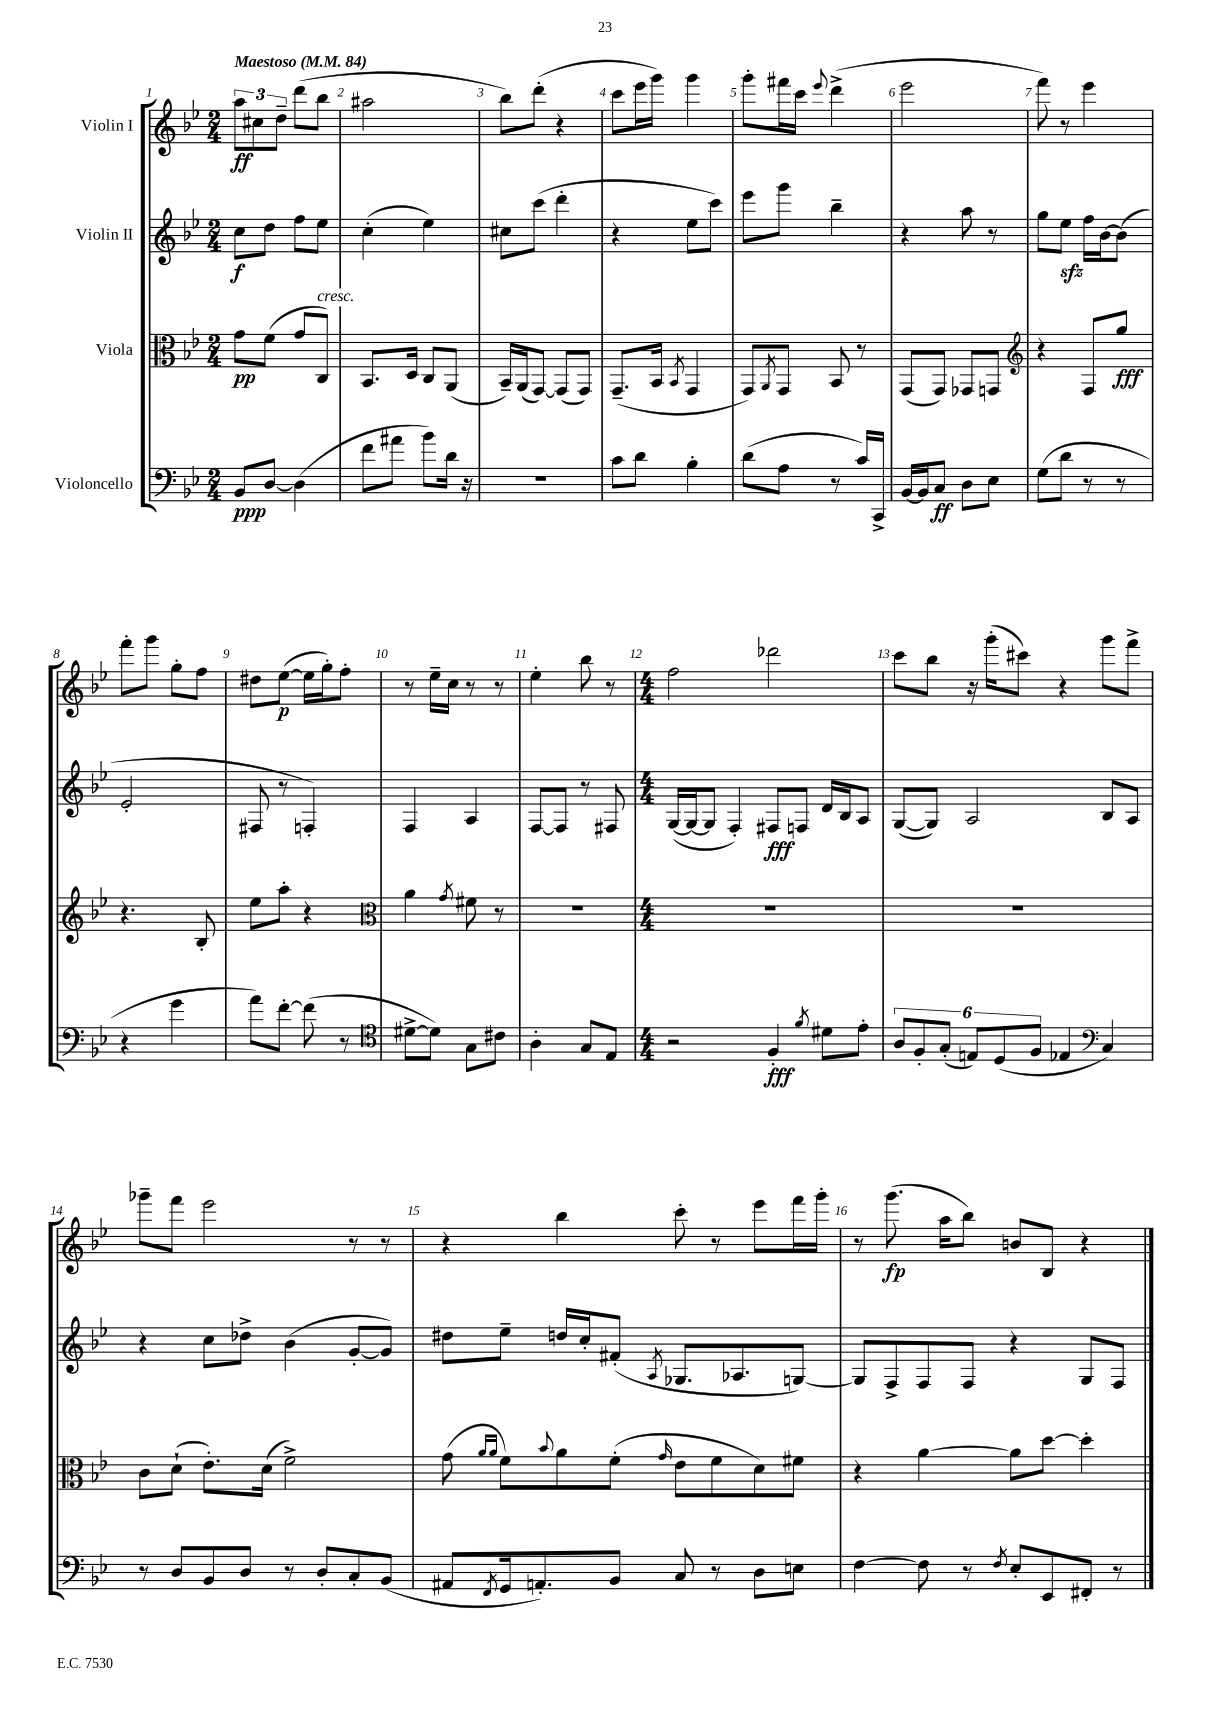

**kern	**kern	**kern	**kern
*staff4	*staff3	*staff2	*staff1
*clefF4	*clefC3	*clefG2	*clefG2
*k[b-e-]	*k[b-e-]	*k[b-e-]	*k[b-e-]
*M2/4	*M2/4	*M2/4	*M2/4
*MM84	*MM84	*MM84	*MM84
8BB-	8g	8cc	12aa
.	.	.	12cc#
[8D	(8f	8dd	.
.	.	.	12dd~
(4D]	8g	8ff	(8ddd
.	8C)	8ee-	8bb-
=	=	=	=
8f	8.BB-	(4cc'	2aa#
8a#	.	.	.
.	16D	.	.
8b-)	8C	4ee-)	.
16d	(8AA	.	.
16r	.	.	.
=	=	=	=
2r	16BB-~)	8cc#	8bb-)
.	(16AA	.	.
.	[8GG)	(8ccc	(8ddd'
.	(8GG]	4ddd'	4r
.	8GG)	.	.
=	=	=	=
8c	(8.GG~	4r	8ccc
8d	.	.	16eee-
.	16BB-	.	16ggg)
.	8qBB-	.	.
4B-'	4GG	8ee-	4ggg
.	.	8ccc)	.
=	=	=	=
(8d	8GG)	8eee-	8ggg'
.	8qAA	.	.
8A	8GG	8ggg	16fff#
.	.	.	16ccc
.	.	.	8qqeee-
8r	8BB-	4bb-~	(4ddd^
16c)	8r	.	.
16CC^	.	.	.
=	=	=	=
[16BB-	(8GG	4r	2eee-
16BB-]	.	.	.
8C	8GG)	.	.
8D	8GG-	8aa	.
8E-	8GG	8r	.
=	=	=	=
*	*clefG2	*	*
(8G	4r	8gg	8fff)
8d	.	8ee-	8r
8r	8F	16ff	4eee-
.	.	[16b-	.
8r	8gg	(8b-]	.
=	=	=	=
4r	4.r	2e-'	8fff'
.	.	.	8ggg
4g	.	.	8gg'
.	8B-'	.	8ff
=	=	=	=
8a)	8ee-	8F#	8dd#
[8f'	8aa'	8r	([8ee-
(8f]	4r	4F')	16ee-]
.	.	.	16gg')
8r	.	.	8ff'
=	=	=	=
*clefC4	*clefC3	*	*
[8d#^	4a	4F	8r
8d#])	.	.	16ee-~
.	.	.	16cc
.	8qg	.	.
8G	8f#	4A	8r
8c#	8r	.	8r
=	=	=	=
4A'	2r	[8F	4ee-'
.	.	8F]	.
8G	.	8r	8bb-
8E-	.	8F#	8r
=	=	=	=
*M4/4	*M4/4	*M4/4	*M4/4
2r	1r	([16G	2ff
.	.	16G_	.
.	.	8G]	.
.	.	4F')	.
4F'	.	8F#	2ddd-
.	.	8F	.
8qf	.	.	.
8d#	.	16d	.
.	.	16B-	.
8e-'	.	8A	.
=	=	=	=
12A	1r	([8G	8ccc
12F'	.	.	.
.	.	8G])	8bb-
(12G'	.	.	.
12E)	.	2A	16r
.	.	.	(16ggg'
(12D	.	.	.
.	.	.	8ccc#)
12F	.	.	.
4E-	.	.	4r
4C)	.	8B-	8ggg
.	.	8A	8fff^
=	=	=	=
*clefF4	*	*	*
8r	8c	4r	8ggg-~
8D	(8d`	.	8fff
8BB-	8.e-')	8cc	2eee-
8D	.	8dd-^	.
.	(16d	.	.
8r	2f^)	(4b-	.
8D'	.	.	.
8C'	.	[8g'	8r
(8BB-	.	8g])	8r
=	=	=	=
8AA#	(8g	8dd#	4r
.	16qqa	.	.
8qFF	16qqa	.	.
16GG	8f)	8ee-~	.
8.AA')	.	.	.
.	8qqb-	.	.
.	8a	16dd	4bb-
.	.	16cc'	.
8BB-	(8f'	(8f#'	.
.	16qqg	8qA	.
8C	8e-	8.G-	8ccc'
8r	8f	.	8r
.	.	8.A-	.
8D	8d)	.	8eee-
8E	8f#	[8G)	16fff
.	.	.	16ggg'
=	=	=	=
[4F	4r	8G]	8r
.	.	8F^	(8.ggg
8F]	[4a	8F	.
.	.	.	16aa
8r	.	8F	8bb-)
8qF	.	.	.
8E-'	8a]	4r	8b
8EE-	[8dd	.	8B-
8FF#'	4dd']	8G	4r
8r	.	8F	.
==	==	==	==
*-	*-	*-	*-
